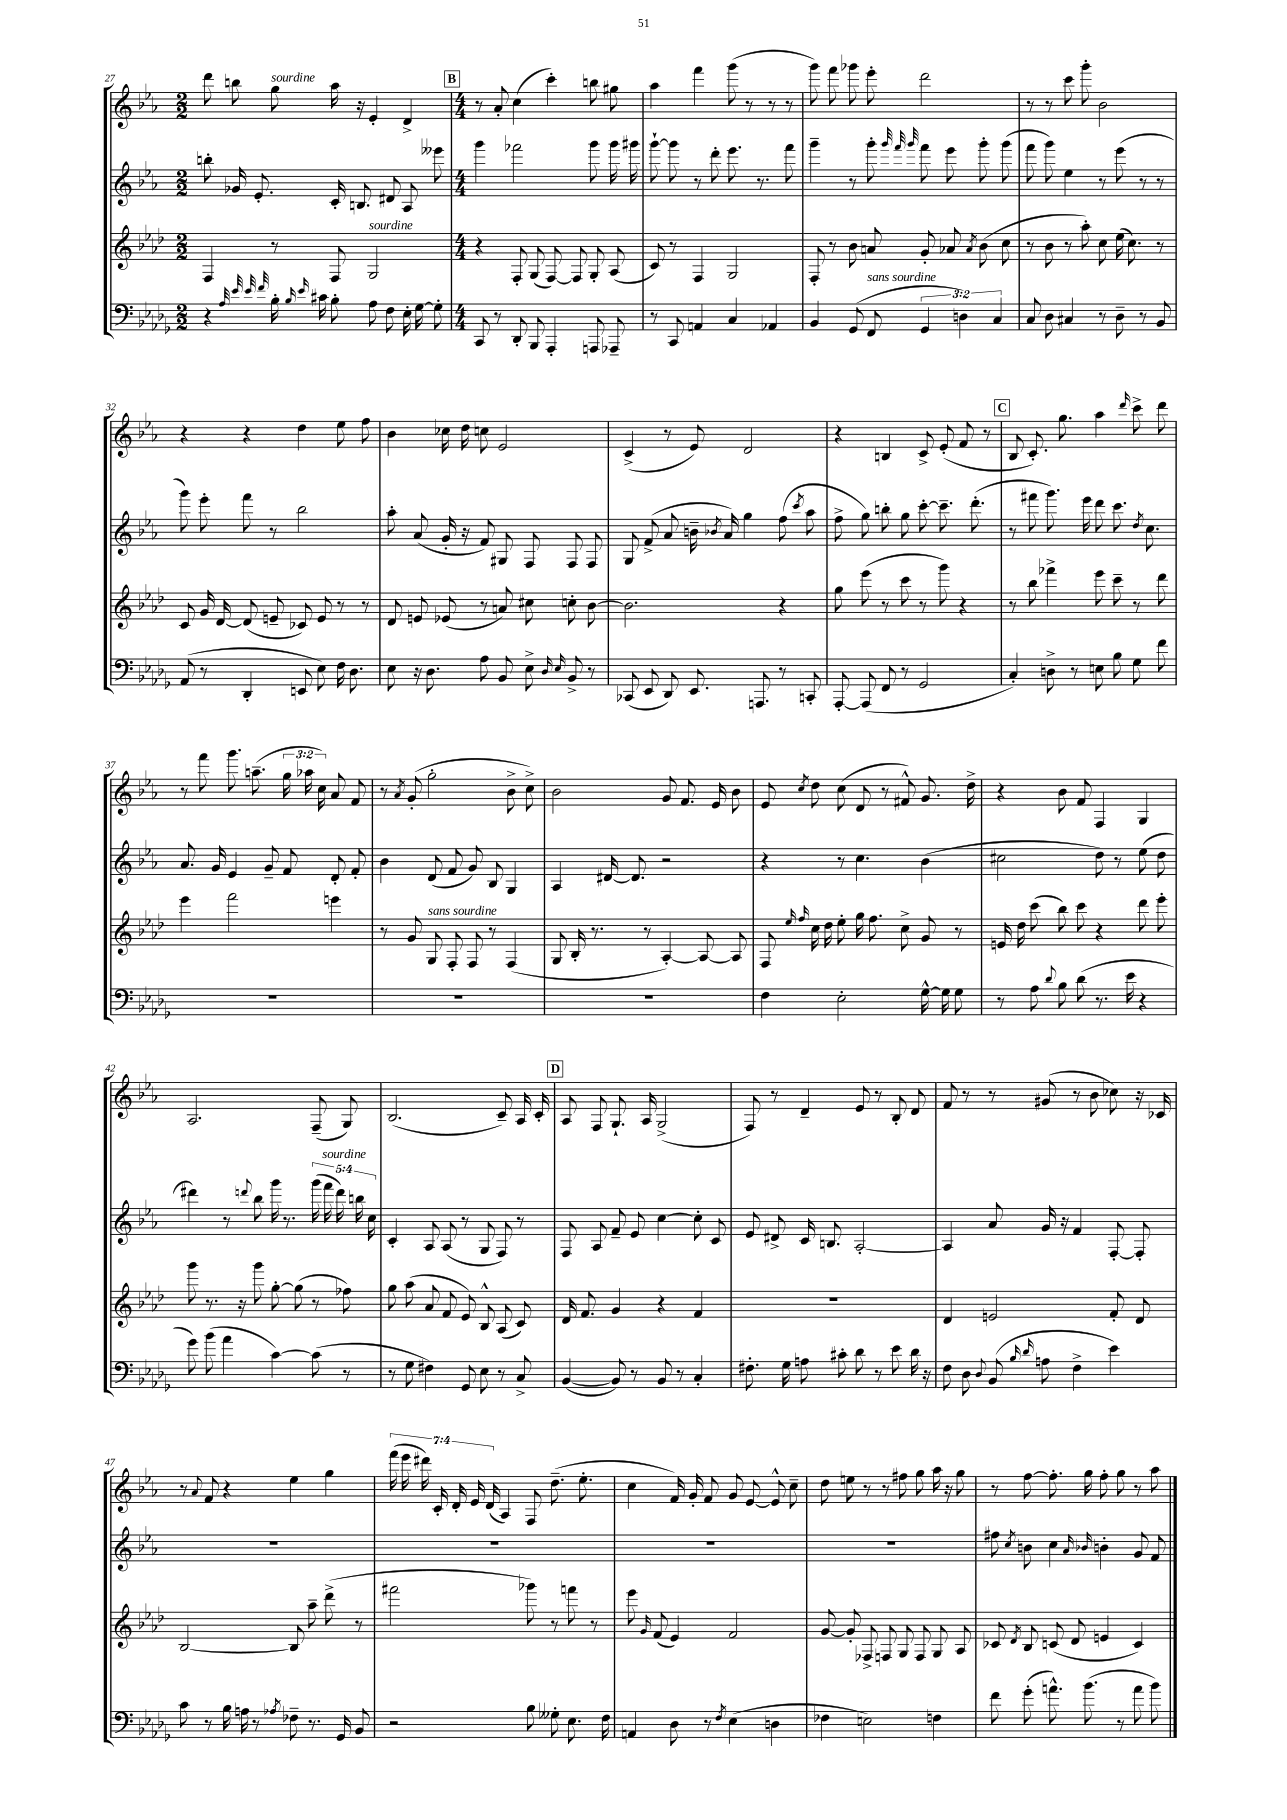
<<
\new StaffGroup <<
\new Staff = "s0" {
    \clef treble \key ees \major \numericTimeSignature \time 2/2 \override Staff.TupletNumber.text = #tuplet-number::calc-fraction-text
    \autoBeamOff d'''8 b''8 g''8^\markup { \italic "sourdine" } aes''16 r16 ees'4-. d'4-> |
    \mark \markup { \box "B" } \numericTimeSignature \time 4/4 r8 aes'8-. c''4( c'''4-.) b''8 gis''8 |
    aes''4 f'''4 g'''8( r8 r8 r8 |
    g'''8) f'''8 ges'''8 ees'''8-. d'''2 |
    r8 r8 c'''8 g'''8-. bes'2 |
    r4 r4 d''4 ees''8 f''8 |
    bes'4 ces''16 d''16 c''8 ees'2 |
    c'4->( r8 ees'8) d'2 |
    r4 b4 c'8-> ees'8-.( f'8 r8 |
    \mark \markup { \box "C" } bes8 c'8.-.) g''8. aes''4 \grace { d'''16 } c'''8-> d'''8 |
    r8 f'''8 g'''8. a''8.--( \tuplet 3/2 { g''16 aes''16 c''16) } aes'8 f'8 |
    r8 \acciaccatura { aes'8 } g'8-.( g''2-. bes'8-> c''8->) |
    bes'2 g'8 f'8. ees'16 bes'8 |
    ees'8 \acciaccatura { c''8 } d''8 c''8( d'8 r8 fis'8-^) g'8. d''16-> |
    r4 bes'8 f'8 f4 g4 |
    aes2. f8--( g8) |
    bes2.( c'8--) aes16 c'16-. |
    \mark \markup { \box "D" } aes8 f8 g8.-! aes16 g2->( |
    f8) r8 d'4-- ees'8 r8 bes8-. d'8 |
    f'8 r8 r8 gis'8( r8 bes'8 ces''8) r16 ces'16 |
    r8 \appoggiatura { aes'8 } f'8 r4 ees''4 g''4 |
    \tuplet 7/4 { f'''16( ees'''16 dis'''16) c'16-. d'16-. ees'16 d'16( } aes4) f8 d''8.--( ees''8.-. |
    c''4 f'16) g'16-. f'8 g'8 ees'8~ ees'8-^ c''8-- |
    d''8 e''8 r8 r8 fis''8 g''8 aes''16 r16 g''8 |
    r8 f''8~ f''8.-. g''16 f''8-. g''8 r8 aes''8 \bar "|." |
}
\new Staff = "s1" {
    \clef treble \key ees \major \numericTimeSignature \time 2/2 \override Staff.TupletNumber.text = #tuplet-number::calc-fraction-text
    \autoBeamOff b''8-. ges'16 ees'8.-. c'16-. b8. dis'8 aes8 eeses'''8 |
    \mark \markup { \box "B" } \numericTimeSignature \time 4/4 g'''4 fes'''2 g'''8 g'''16 gis'''16 |
    g'''8~-! g'''8 r8 d'''8-. ees'''8. r8. f'''8 |
    g'''4-- r8 g'''8-. \grace { g'''32 f'''32 g'''32 } f'''8 ees'''8 g'''8-. g'''8( |
    f'''8 g'''8) ees''4 r8 ees'''8( r8 r8 |
    g'''8) ees'''8-. f'''8 r8 bes''2 |
    aes''8-. aes'8( g'16-. r16 f'8) gis8 f8 f8 f8 |
    g8 f'8->( aes'8 b'16-- \acciaccatura { bes'8 } aes'16) g''4 f''8( \acciaccatura { c'''8 } aes''8 |
    f''8-> g''8) b''8-. g''8 c'''8~-. c'''8.-- d'''8.-.( |
    \mark \markup { \box "C" } r8 fis'''8 g'''8.) ees'''16 d'''8 c'''8. \acciaccatura { d''8 } c''8. |
    aes'8. g'16 ees'4 g'8-- f'8 d'8-. f'8-. |
    bes'4 d'8( f'8 g'8) bes8 g4 |
    aes4 dis'16~ dis'8. r2 |
    r4 r8 c''4. bes'4( |
    cis''2 d''8) r8 ees''8( d''8 |
    dis'''4) r8 \appoggiatura { d'''8 } bes''8 g'''16 r8. \tuplet 5/4 { g'''16( f'''16^\markup { \italic "sourdine" } d'''16) b''16 c''16 } |
    c'4-. aes8 aes8( r8 g8 f8) r8 |
    \mark \markup { \box "D" } f8 aes8 f'8-- ees'8 c''4~ c''8-. c'8 |
    ees'8 dis'8-> c'16 b8. aes2~-. |
    aes4 aes'8 g'16 r16 f'4 f8~-. f8-. |
    R1 |
    R1 |
    R1 |
    R1 |
    fis''8 \acciaccatura { c''8 } b'8 c''4 \grace { aes'16 bes'16 } b'4-. g'8 f'8 \bar "|." |
}
\new Staff = "s2" {
    \clef treble \key aes \major \numericTimeSignature \time 2/2
    \autoBeamOff f4 r8 f8 g2^\markup { \italic "sourdine" } |
    \mark \markup { \box "B" } \numericTimeSignature \time 4/4 r4 f8-. g8( f8~) f8 g8-. aes8( |
    c'8) r8 f4 g2 |
    f8-. r8 bes'8 a'8 g'8-. aes'8 \acciaccatura { aes'8 } bes'8( c''8 |
    r8 bes'8 r8 aes''8-.) c''8 ees''16( c''8.) r8 |
    c'8 g'16 des'16~ des'8( e'8-- ces'8) e'8 r8 r8 |
    des'8 e'8 ees'8( r8 a'8) cis''8 c''8-. bes'8~ |
    bes'2. r4 |
    g''8 ees'''8( r8 c'''8 r8 g'''8) r4 |
    \mark \markup { \box "C" } r8 bes''8 fes'''4-> ees'''8 c'''8-- r8 des'''8 |
    ees'''4 f'''2 e'''4 |
    r8 g'8 g8^\markup { \italic "sans sourdine" } f8-. f8 r8 f4( |
    g8 bes16-. r8. r8 aes4~-.) aes8~ aes8 |
    f8 \grace { ees''16 f''16 } c''16 des''16 ees''8-. g''16 f''8. c''8-> g'8 r8 |
    e'16 des''16 c'''8( bes''8) c'''8 r4 des'''8 ees'''8-. |
    g'''8 r8. r16 g'''8 g''8~-. g''8( r8 fes''8) |
    g''8 aes''8( aes'8 f'8 ees'8) bes8-^ aes8( c'8) |
    \mark \markup { \box "D" } des'16 f'8. g'4 r4 f'4 |
    R1 |
    des'4 e'2 f'8-. des'8 |
    bes2~ bes8 aes''8-- des'''8->( r8 |
    fis'''2 ges'''8) r8 f'''8 r8 |
    ees'''8 \grace { g'16 } f'8( ees'4) f'2 |
    g'8~ g'8-. fes8-> f8 g8 f8 g8 aes8 |
    ces'8 \acciaccatura { des'8 } bes8 c'8( des'8 e'4 c'4) \bar "|." |
}
\new Staff = "s3" {
    \clef bass \key des \major \numericTimeSignature \time 2/2 \override Staff.TupletNumber.text = #tuplet-number::calc-fraction-text
    \autoBeamOff r4 \grace { aes32 ees'32 ees'32 f'32 } bes16-. \grace { bes16 ees'16 } cis'16 bes8-. aes8 f8 ees16-. ges16~ ges8-. |
    \mark \markup { \box "B" } \numericTimeSignature \time 4/4 c,8 r8 des,8-. bes,,8 aes,,4-. a,,8 aes,,8-- |
    r8 c,8 a,4 c4 aes,4 |
    bes,4 ges,8( f,8^\markup { \italic "sans sourdine" } \tuplet 3/2 { ges,4 d4) c4 } |
    c8 des8 cis4 r8 des8-- r8 bes,8 |
    aes,8( r8 des,4-. e,8 ees8) f16 des8. |
    ees8 r16 des8. aes8 bes,8 ees8-> \grace { des16 ees16 } bes,8-> r8 |
    ces,8( ees,8 des,8) ees,8. a,,8. r8 c,8-. |
    aes,,8~-. aes,,8( f,8 r8 ges,2 |
    \mark \markup { \box "C" } c4-.) d8-> r8 e8 bes8 ges8 f'8 |
    R1 |
    R1 |
    R1 |
    f4 ees2-. ges16~-^ ges16 ges8 |
    r8 aes8 \appoggiatura { des'8 } bes8 des'8( r8. ees'16 r4 |
    ges'8) bes'8( aes'4 c'4~) c'8( r8 |
    r8 ges8 fis4) ges,8 ees8 r8 c8-> |
    \mark \markup { \box "D" } bes,4~( bes,8) r8 bes,8 r8 c4-. |
    fis8.-. ges16 a8 cis'8-. des'8 r8 ees'8 des'16 r16 |
    f8 des8 \appoggiatura { des8 } bes,8( \grace { bes16 des'16 } a8 f4-> ees'4) |
    c'8 r8 bes16 a16 r8 \acciaccatura { aes8 } fes8-- r8. ges,16 bes,8 |
    r2 bes8 geses8-. ees8. f16 |
    a,4 des8 r8 \acciaccatura { f8 } ees4( d4 |
    fes4 e2) f4 |
    f'8 ges'8-.( a'8.-^) bes'8.( r8 a'8 bes'8) \bar "|." |
}
>>
>>
\layout { \context { \Score currentBarNumber = #27 } }
